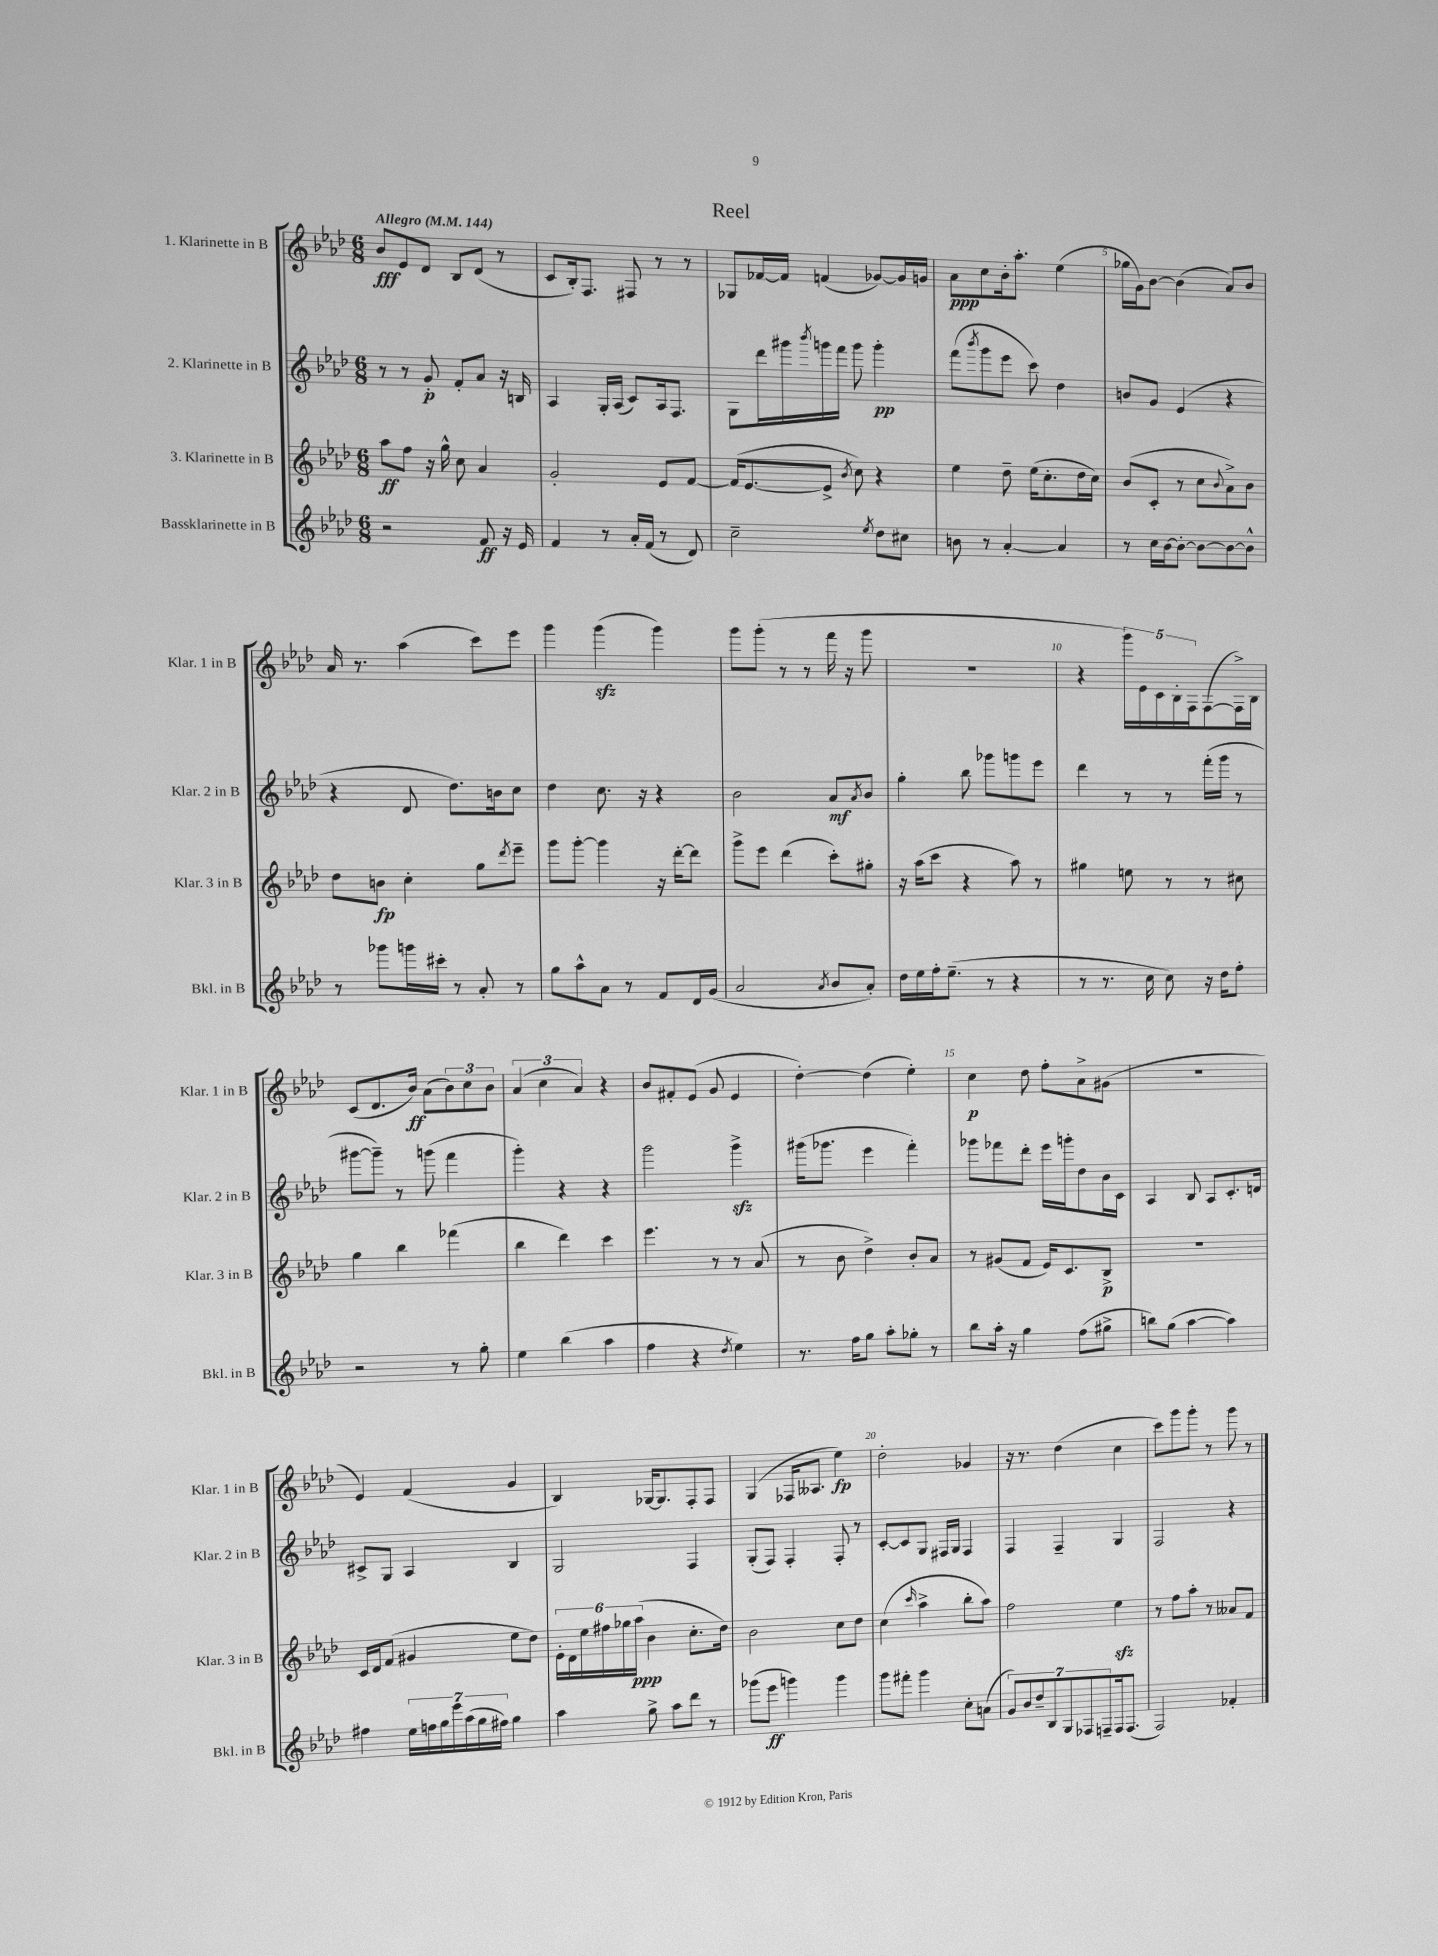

**kern	**kern	**kern	**kern
*staff4	*staff3	*staff2	*staff1
*clefG2	*clefG2	*clefG2	*clefG2
*k[b-e-a-d-]	*k[b-e-a-d-]	*k[b-e-a-d-]	*k[b-e-a-d-]
*M6/8	*M6/8	*M6/8	*M6/8
*MM144	*MM144	*MM144	*MM144
2r	8aa-	8r	8b-
.	8ff	8r	8e-
.	16r	8g'	8d-
.	16gg^^	.	.
.	8cc	8f'	8B-
8f	4a-	8a-	(8d-
16r	.	16r	8r
16e-	.	16B	.
=	=	=	=
4f	2g'	4A-	8c
.	.	.	16B-')
.	.	.	8.F
8r	.	16G'	.
.	.	(16A-	.
16a-'	.	8c)	8F#
(16f	.	.	.
8r	8e-	16A-	8r
.	.	8.F	.
8d-)	[8f	.	8r
=	=	=	=
2cc~	(16f]	8G	8G-
.	[8.e-	.	.
.	.	16ddd-	[16f-
.	.	16ggg#	16f-]
.	.	8qbbb-	.
.	8e-^]	16ggg	(4f
.	.	16fff	.
.	8qb-	.	.
.	8cc)	8ggg	.
8qee-	.	.	.
8dd-	4r	4ggg'	[8g-)
8cc#	.	.	16g-]
.	.	.	16g
=	=	=	=
8b	4ee-	(8fff	8a-
.	.	8qbbb-	.
8r	.	8ggg	8cc
[4a-'	8dd-~	8eee-	16b-'
.	.	.	8.aa-'
.	(16ee-	8ccc)	.
.	8.cc'	.	.
4a-]	.	4dd-	(4ee-
.	16dd-	.	.
.	16cc)	.	.
=	=	=	=
8r	(8b-	8b	16gg-
.	.	.	16g)
16cc	8c'	8g	[8b-
[16b-	.	.	.
8b-'_	8r	(4e-	(4b-]
8b-_	8cc	.	.
.	8qqb-	.	.
8b-_	8a-^)	4r	8a-)
8b-^^]	8b-	.	8b-
=	=	=	=
8r	8dd-	4r	16a-
.	.	.	8.r
8ggg-	8b	.	.
16ggg	4cc'	8d-	(4aa-
16ccc#'	.	.	.
8r	.	8.dd-)	.
8a-'	8gg	.	8ccc)
.	.	16b	.
.	8qddd-	.	.
8r	8eee-~	8cc	8eee-
=	=	=	=
8gg	8ggg	4dd-	4ggg
8aa-^^	[8ggg'	.	.
8a-	4ggg]	8.cc	(4ggg
8r	.	.	.
.	.	16r	.
8f	16r	4r	4ggg)
.	[16ddd-'	.	.
16d-	8ddd-]	.	.
(16g	.	.	.
=	=	=	=
2a-	8ggg^	2b-	8ggg
.	8eee-	.	(8ggg'
.	(4ddd-	.	8r
.	.	.	8r
8qa-	.	.	.
8b-	8ccc')	8a-	16fff
.	.	.	16r
.	.	8qa-	.
8a-')	8gg#'	8b-	8ggg
=	=	=	=
16dd-	16r	4gg'	2.r
16ee-	(16aa-	.	.
16ff'	8ccc	.	.
(8.ee-~	.	.	.
.	4r	8bb-	.
8r	.	8ggg-	.
4r	8aa-)	8ggg	.
.	8r	8eee-	.
=	=	=	=
8r	4gg#	4ddd-	4r
8.r	.	.	.
.	8ee	8r	20ggg)
.	.	.	20e-
16cc	.	.	.
.	.	.	20c
8cc)	8r	8r	.
.	.	.	20B-'
.	.	.	20F
16r	8r	(16fff'	([8F
16dd-	.	16ggg	.
8ff'	8cc#	8r	16F^])
.	.	.	16B-
=	=	=	=
2r	4gg	[8ggg#	(8c
.	.	8ggg#~])	8.d-
.	4bb-	8r	.
.	.	.	16b-)
.	.	(8ggg	(8a-
8r	(4fff-	4fff	12b-)
.	.	.	12cc
8gg'	.	.	.
.	.	.	12b-
=	=	=	=
4ee-	4bb-	4ggg')	(6a-
.	.	.	6cc
(4bb-	4ddd-)	4r	.
.	.	.	6a-)
4aa-	4ccc	4r	4r
=	=	=	=
4ff	4.eee-	2ggg	8b-
.	.	.	8f#'
4r	.	.	(8e-
.	8r	.	8g
8qdd-	.	.	.
4ee-)	8r	4ggg^	4e-
.	(8a-	.	.
=	=	=	=
8.r	8r	(16ggg#	[4dd-')
.	.	8.ggg-	.
.	8b-	.	.
16ff	.	.	.
8gg	4dd-^)	4eee-	(4dd-]
8aa-'	.	.	.
8gg-'	8b-'	4fff')	4ee-')
8r	8a-	.	.
=	=	=	=
8bb-	8r	8ggg-	4cc
16aa-'	(8g#	8fff-	.
16r	.	.	.
4gg	8f	8ddd-'	8dd-
.	16e-)	16eee-	8ff'
.	8.c	16ggg'	.
(8ff	.	8dd-	8a-^
8gg#^	8B-^	16b-	(8g#
.	.	16c	.
=	=	=	=
8bb)	2.r	4A-	2.r
(8gg	.	.	.
[4aa-	.	8B-	.
.	.	8A-	.
4aa-])	.	8.c'	.
.	.	16d	.
=	=	=	=
4ff#	16c	8c#^	4e-)
.	16d-	.	.
.	(8f	8G	.
28ee-	4g#	4A-	(4f
28ff	.	.	.
28gg	.	.	.
28eee-	.	.	.
(28aa-	.	.	.
28gg	.	.	.
28ff#)	.	.	.
4gg	8ee-	4B-	4g
.	8dd-)	.	.
=	=	=	=
4aa-	24e-'	2G	4B-)
.	24d-	.	.
.	24ee-	.	.
.	24ff#	.	.
.	24gg-	.	.
.	(24aa-	.	.
8gg^	4b-	.	[16G-
.	.	.	8.G-]
8aa-	.	.	.
8ddd-	8.cc'	4F	8F'
8r	.	.	8F
.	16dd-)	.	.
=	=	=	=
(8ggg-	2b-	(8G'	(4G
8eee-	.	8F)	.
4ggg)	.	4F'	16F-
.	.	.	8.A--
4ggg	8cc	8F'	4ee-)
.	8dd-	8r	.
=	=	=	=
8ggg	(4cc	[8c'	2dd-'
8fff#'	.	8c]	.
.	16qqccc	.	.
4ggg	4aa-^	8G	.
.	.	16F#	.
.	.	16G	.
8cc'	8bb-'	4F#	4g-
(8a	8aa-)	.	.
=	=	=	=
14g)	2ff	4F	16r
.	.	.	8.r
14b-	.	.	.
14dd-~	.	.	.
14B-	.	.	.
.	.	4F~	(4dd-
14G	.	.	.
14F-	.	.	.
14F~	.	.	.
16F	4ee-	4G	4cc
(8.F	.	.	.
=	=	=	=
2F)	8r	2F	8ccc)
.	8ff	.	8ggg
.	8aa-'	.	8ggg'
.	8r	.	8r
4f-'	8a--	4r	8ggg
.	8f	.	8r
==	==	==	==
*-	*-	*-	*-
